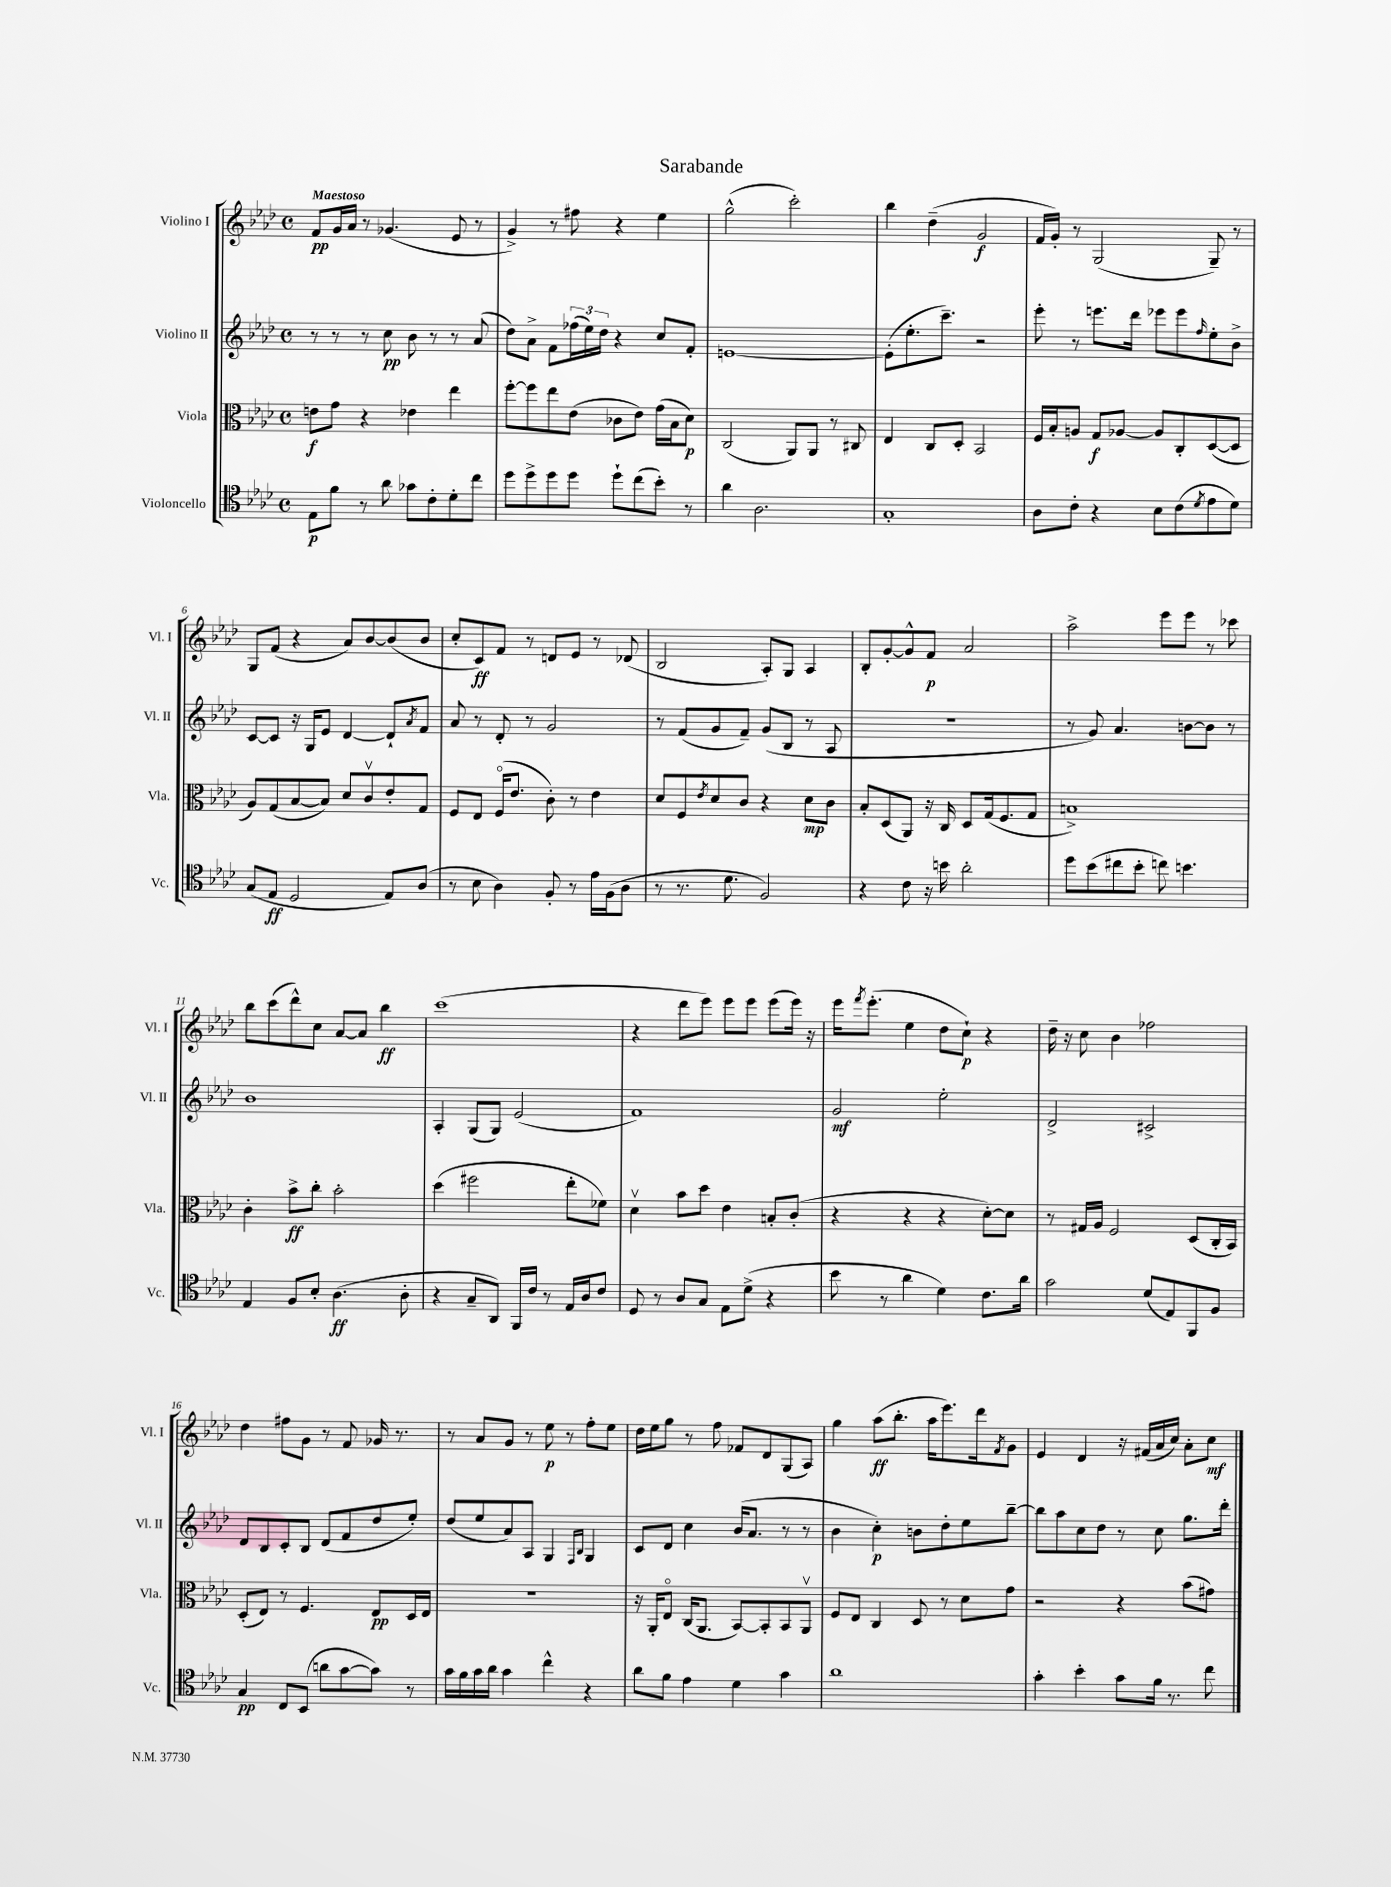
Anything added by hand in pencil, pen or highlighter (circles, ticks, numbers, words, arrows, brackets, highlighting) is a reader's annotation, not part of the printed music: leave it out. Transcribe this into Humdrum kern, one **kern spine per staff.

**kern	**kern	**kern	**kern
*staff4	*staff3	*staff2	*staff1
*clefC4	*clefC3	*clefG2	*clefG2
*k[b-e-a-d-]	*k[b-e-a-d-]	*k[b-e-a-d-]	*k[b-e-a-d-]
*M4/4	*M4/4	*M4/4	*M4/4
*met(c)	*met(c)	*met(c)	*met(c)
8E-	8e	8r	8f
8f	8g	8r	16g
.	.	.	16a-
8r	4r	8r	8r
8a-	.	8cc	(4.g-
8g-	4e-	8b-	.
8c'	.	8r	.
8d-'	4ee-	8r	8e-
8cc	.	(8a-	8r
=	=	=	=
8dd-	[8ff'	8dd-)	4g^)
8dd-^	8ff]	8a-^	.
8dd-	8ee-	8f	8r
8dd-	(8e-	(24ff-	8ff#
.	.	24ee-)	.
.	.	24dd-	.
8dd-`	8c-	4r	4r
(8cc	8e-)	.	.
8b-')	(16g	8cc	4ee-
.	16B-	.	.
8r	8d-)	8f'	.
=	=	=	=
4a-	(2C	[1e	(2gg^^
2.A-	.	.	.
.	8AA-)	.	2ccc')
.	8AA-	.	.
.	8r	.	.
.	8C#	.	.
=	=	=	=
1G'	4E-	(8e']	4bb-
.	.	8.ee-'	.
.	8C	.	(4dd-~
.	.	8.ccc~)	.
.	8D-'	.	.
.	2BB-	2r	2g
=	=	=	=
8A-	16F	8eee-'	16f
.	16B-'	.	16g')
8c'	8A	8r	8r
4r	8G	8.eee	(2G
.	[8A-	.	.
.	.	16ddd-	.
8B-	8A-]	8eee-	.
(8c	8C'	8eee-	.
8qd-	.	16qqff	.
8e-	([8D-	8ee-'	8G~)
8d-)	8D-]	8b-^	8r
=	=	=	=
(8G	8A-)	[8c	8G
8E-	(8G	8c]	(8f
2D-	[8B-	16r	4r
.	.	16G	.
.	8B-])	8e-	.
.	8d-	[4d-	8a-)
.	8cv	.	[8b-
8E-)	8e-'	8d-`]	(8b-]
.	.	8qa-	.
(8A-	8G	8f	8b-
=	=	=	=
8r	8F	8a-	8cc'
8B-	8E-	8r	8c)
4A-)	(16Fo	8d-'	8f
.	8.e-	.	.
.	.	8r	8r
8F'	8c')	2g	8d
8r	8r	.	8e-
16e-	4e-	.	8r
(16F	.	.	.
8A-	.	.	(8d-
=	=	=	=
8r	8d-	8r	2B-
8.r	8F	(8f	.
.	8qe-	.	.
.	8d-	8g	.
8.d-	.	.	.
.	8c	8f~)	.
2F)	4r	(8g	8A-')
.	.	8B-	8G
.	8d-	8r	4A-
.	8c	8A-	.
=	=	=	=
4r	8B-'	1r	8B-'
.	(8D-	.	[8g'
8c	8AA-)	.	8g^^]
16r	16r	.	8f
16b	16C	.	.
2a-'	8D-	.	2a-
.	(16G	.	.
.	8.F	.	.
.	8G	.	.
=	=	=	=
8dd-	1B^)	8r	2aa-^
(8b-	.	8g)	.
8cc#	.	4.a-	.
8b-'	.	.	.
8cc)	.	.	8eee-
4.b	.	[8b	8eee-
.	.	8b]	8r
.	.	8r	8ccc-
=	=	=	=
4E-	4c'	1b-	8bb-
.	.	.	(8ccc
8F	8b-^	.	8ddd-^^)
8B-'	8cc'	.	8cc
(4.A-	2b-'	.	[8a-
.	.	.	8a-]
.	.	.	4bb-
8A-'	.	.	.
=	=	=	=
4r	(4dd-	4A-'	(1ccc
8G~	2ff#	(8G	.
8AA-)	.	8G)	.
16FF	.	(2e-	.
16c	.	.	.
8r	.	.	.
16E-	8ee-'	.	.
16A-	.	.	.
8c	8f-)	.	.
=	=	=	=
8D-	4d-v	1f)	4r
8r	.	.	.
8A-	8b-	.	8ddd-
8G	8dd-	.	8eee-)
8E-	4e-	.	8eee-
(8d-^	.	.	8eee-
4r	8B'	.	(8eee-
.	(8c'	.	16eee-)
.	.	.	16r
=	=	=	=
8b-	4r	2g	16eee-
.	.	.	8qfff
.	.	.	(8.eee-'
8r	.	.	.
4a-	4r	.	4ee-
4d-)	4r	2ee-'	8dd-
.	.	.	8cc`)
8.c	[8d-')	.	4r
.	8d-]	.	.
16a-	.	.	.
=	=	=	=
2g	8r	2d-^	16dd-~
.	.	.	16r
.	16G#	.	8cc
.	16A-	.	.
.	2F	.	4b-
(8d-	.	2c#^	2ff-
8E-)	.	.	.
8FF	(8D-	.	.
8F	16C'	.	.
.	16BB-)	.	.
=	=	=	=
4G	(8D-'	8d-	4dd-
.	8E-)	8B-	.
8C	8r	8c'	8ff#
(8BB-	4.F	8B-	8g
8a	.	(8d-	8r
[8g	.	8f	8f
8g])	8E-	8dd-	16g-
.	.	.	8.r
8r	16D-	8ee-')	.
.	16E-	.	.
=	=	=	=
16g	1r	(8dd-	8r
16f	.	.	.
16g	.	8ee-	8a-
16a-	.	.	.
4g	.	8a-)	8g
.	.	8A-	8r
4cc^^	.	4G	8ee-
.	.	.	8r
.	.	16qqF	.
.	.	16qqB-	.
4r	.	4G	8ff'
.	.	.	8ee-
=	=	=	=
8a-	16r	8c	16dd-
.	16AA-'	.	16ee-
8f	8E-o	8d-	8gg
4e-	(16C	4cc	8r
.	8.AA-	.	.
.	.	.	8ff
4d-	[8BB-)	(16b-	8f-
.	.	8.a-	.
.	8BB-']	.	8d-
4g	8BB-	8r	(8G
.	8AA-v	8r	8A-)
=	=	=	=
1a-	8F	4b-	4gg
.	8E-	.	.
.	4C	4cc')	(8aa-
.	.	.	8.bb-'
.	8D-	8b	.
.	.	.	16aa-
.	8r	8dd-'	8.eee-)
.	8d-	8ee-	.
.	.	.	16ddd-
.	.	.	8qf
.	8g	[8bb-~	8g
=	=	=	=
4g'	2r	8bb-]	4e-
.	.	8aa-	.
4b-'	.	8cc	4d-
.	.	8dd-	.
8g	4r	8r	16r
.	.	.	(16f#
16f	.	8cc	16a-
8.r	.	.	16cc)
.	(8b-	8.gg	8a-'
8cc	8g#)	.	8cc
.	.	16ddd-'	.
==	==	==	==
*-	*-	*-	*-
